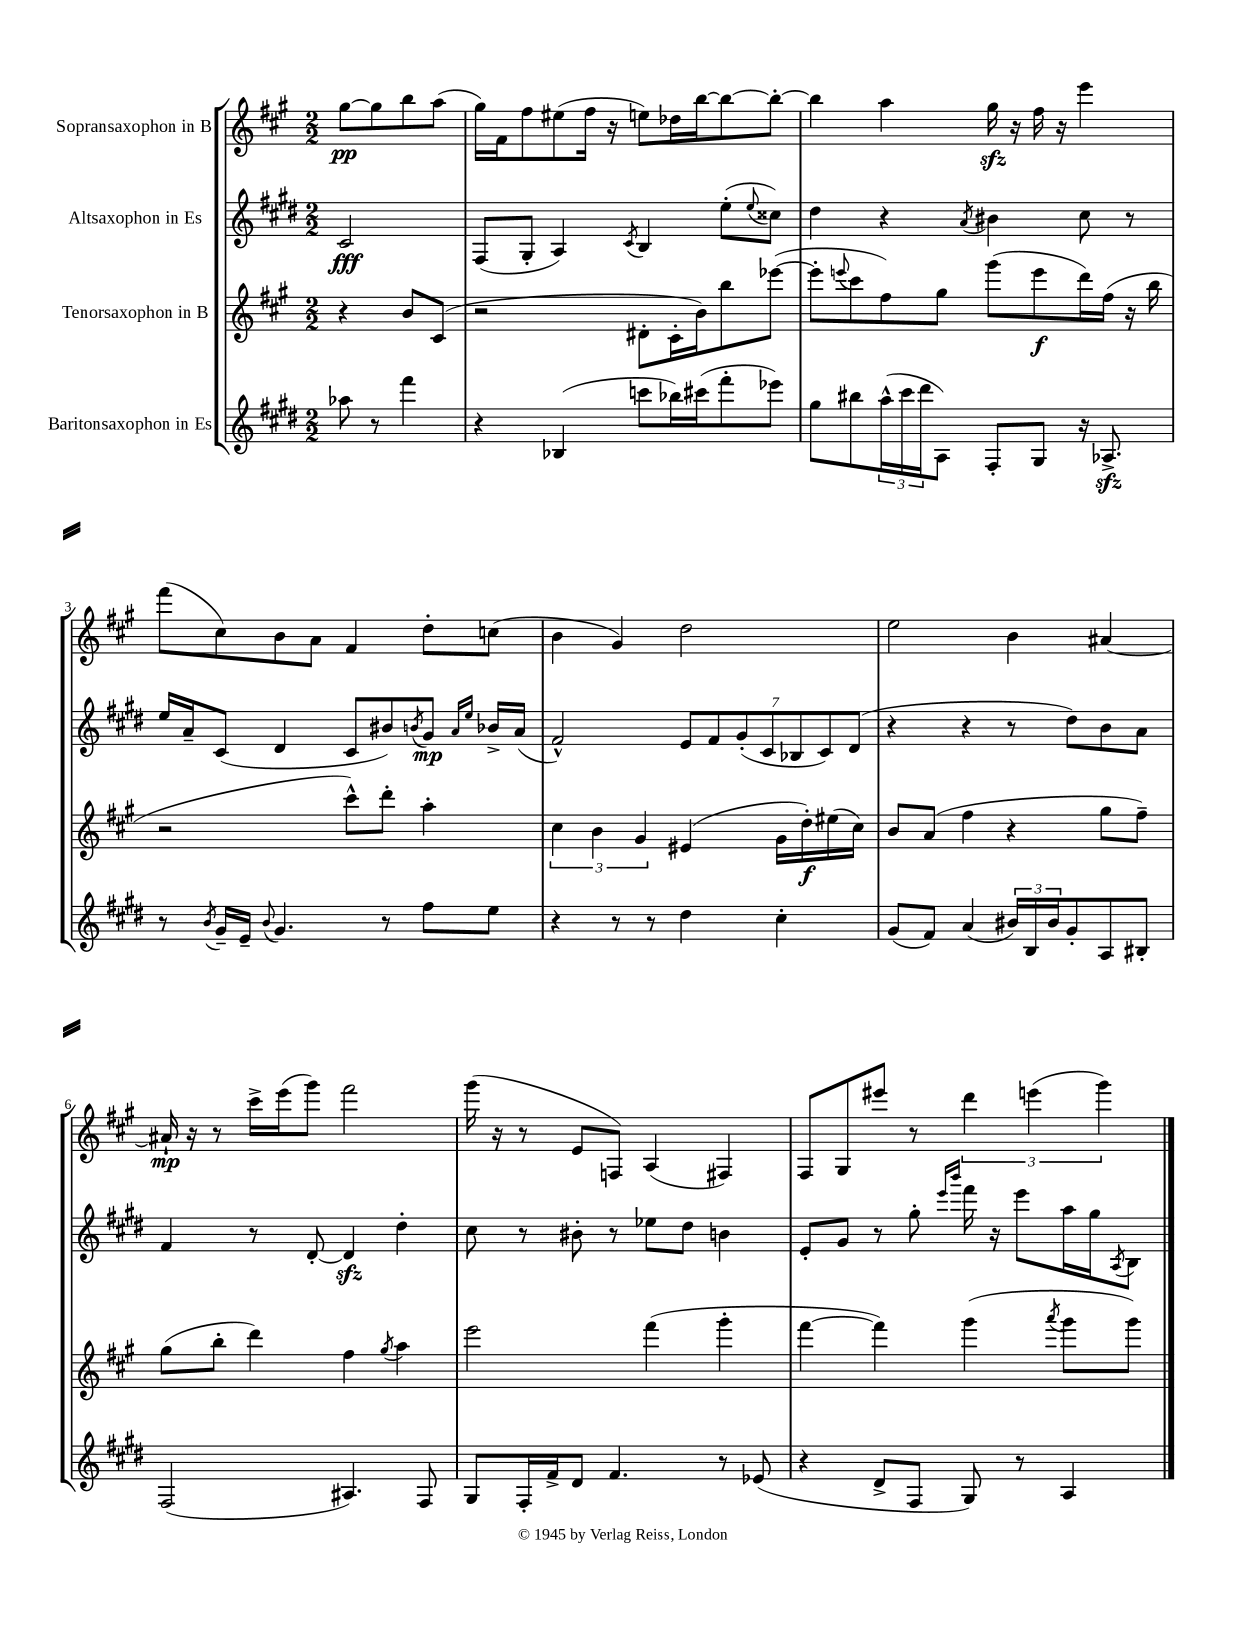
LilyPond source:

<<
\new StaffGroup <<
\new Staff = "s0" \with { instrumentName = "Sopransaxophon in B" } {
    \clef treble \key a \major \numericTimeSignature \time 2/2 \partial 2
    gis''8~\pp gis''8 b''8 a''8( |
    gis''16) fis'16 fis''8 eis''8( fis''16 r16 e''8) des''16 b''16~ b''8~ b''8~-. |
    b''4 a''4 gis''16\sfz r16 fis''16 r16 e'''4 |
    fis'''8( cis''8) b'8 a'8 fis'4 d''8-. c''8( |
    b'4 gis'4) d''2 |
    e''2 b'4 ais'4~ |
    ais'16-!\mp r16 r8 cis'''16-> e'''16( gis'''8) fis'''2 |
    gis'''16( r16 r8 e'8 f8) a4( fis4) |
    fis8 gis8 eis'''8 r8 \tuplet 3/2 { d'''4 e'''4( gis'''4) } \bar "|." |
}
\new Staff = "s1" \with { instrumentName = "Altsaxophon in Es" } {
    \clef treble \key e \major \numericTimeSignature \time 2/2 \partial 2
    cis'2\fff |
    fis8( gis8-. a4) \acciaccatura { cis'8 } b4 e''8-.( \appoggiatura { e''8 } cisis''8) |
    dis''4 r4 \acciaccatura { a'8 } bis'4 cis''8 r8 |
    e''16 a'16-- cis'8( dis'4 cis'8 bis'8) \acciaccatura { b'8 } gis'8\mp \grace { a'16 e''16 } bes'16-> a'16( |
    fis'2-^) \tuplet 7/4 { e'8 fis'8 gis'8-.( cis'8 bes8 cis'8) dis'8( } |
    r4 r4 r8 dis''8) b'8 a'8 |
    fis'4 r8 dis'8~-. dis'4\sfz dis''4-. |
    cis''8 r8 bis'8-. r8 ees''8 dis''8 b'4 |
    e'8-. gis'8 r8 gis''8-. \grace { e'''16 b'''16 } fis'''16 r16 e'''8 a''16 gis''16 \acciaccatura { a8 } b8 \bar "|." |
}
\new Staff = "s2" \with { instrumentName = "Tenorsaxophon in B" } {
    \clef treble \key a \major \numericTimeSignature \time 2/2 \partial 2
    r4 b'8 cis'8( |
    r2 dis'8-. cis'16-. b'16) b''8 ees'''8~( |
    ees'''8-. \appoggiatura { e'''8 } cis'''8 fis''8) gis''8 gis'''8( e'''8\f d'''16) fis''16( r16 b''16 |
    r2 cis'''8-^) d'''8-. a''4-. |
    \tuplet 3/2 { cis''4 b'4 gis'4 } eis'4( gis'16 d''16-.\f) eis''16( cis''16) |
    b'8 a'8( fis''4 r4 gis''8 fis''8--) |
    gis''8( b''8-. d'''4) fis''4 \acciaccatura { gis''8 } a''4 |
    e'''2 fis'''4( gis'''4-. |
    fis'''4~ fis'''4) gis'''4( \acciaccatura { a'''8 } gis'''8 gis'''8) \bar "|." |
}
\new Staff = "s3" \with { instrumentName = "Baritonsaxophon in Es" } {
    \clef treble \key e \major \numericTimeSignature \time 2/2 \partial 2
    aes''8 r8 fis'''4 |
    r4 bes4( c'''8 bes''16) cis'''16( fis'''8-. ees'''8) |
    gis''8 bis''8 \tuplet 3/2 { a''16-^( cis'''16 dis'''16 } a8) fis8-. gis8 r16 aes8.->\sfz |
    r8 \acciaccatura { b'8 } gis'16-- e'16-- \appoggiatura { b'8 } gis'4. r8 fis''8 e''8 |
    r4 r8 r8 dis''4 cis''4-. |
    gis'8( fis'8) a'4( \tuplet 3/2 { bis'16) b16 bis'16 } gis'8-. a8 bis8-. |
    fis2( ais4.) fis8 |
    gis8 fis16-. fis'16-> dis'8 fis'4. r8 ees'8( |
    r4 dis'8-> fis8 gis8) r8 a4 \bar "|." |
}
>>
>>
